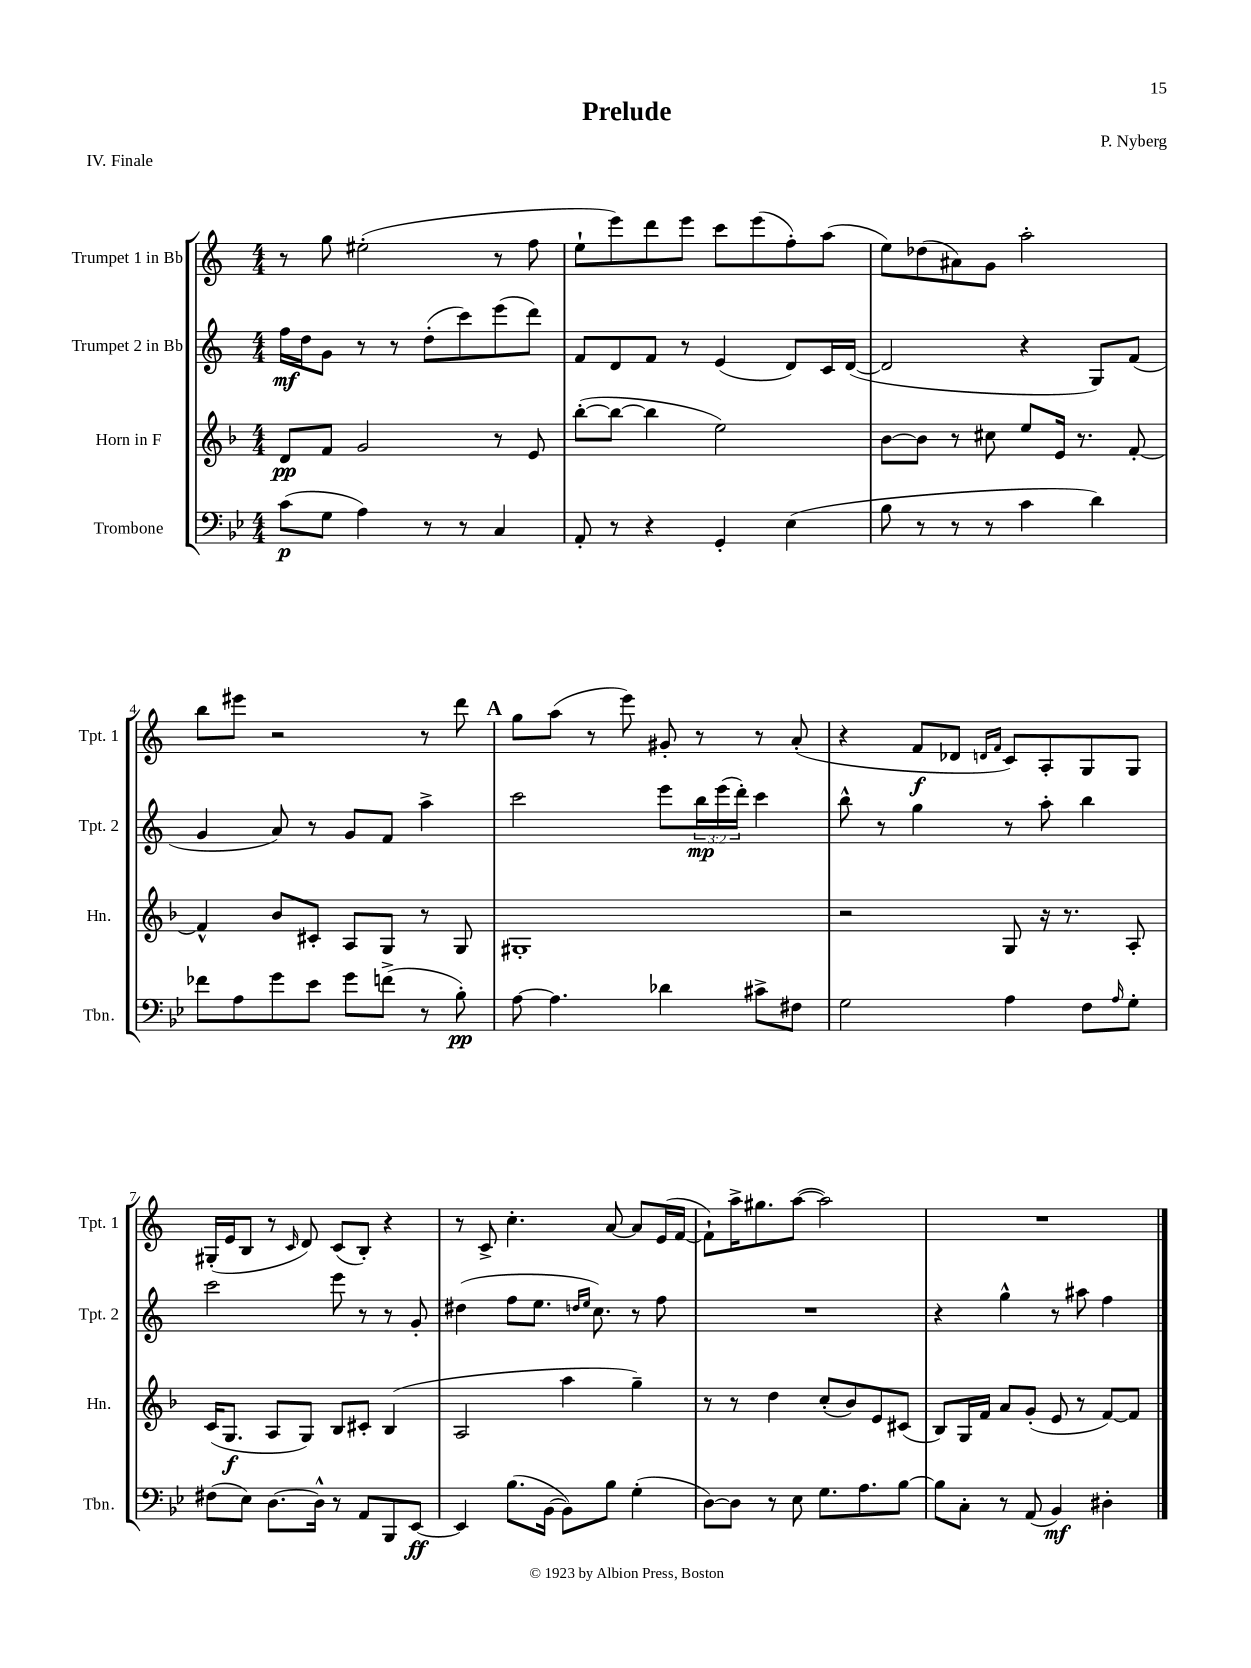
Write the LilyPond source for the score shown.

\header { title = "Prelude" composer = "P. Nyberg" piece = "IV. Finale" }
<<
\new StaffGroup <<
\new Staff = "s0" \with { instrumentName = "Trumpet 1 in Bb" shortInstrumentName = "Tpt. 1" } {
    \clef treble \key c \major \numericTimeSignature \time 4/4
    r8 g''8 eis''2-.( r8 f''8 |
    e''8-! e'''8) d'''8 e'''8 c'''8 e'''8( f''8-.) a''8( |
    e''8) des''8( ais'8) g'8 a''2-. |
    b''8 eis'''8 r2 r8 d'''8 |
    \mark \markup { \bold "A" } g''8 a''8( r8 e'''8) gis'8-. r8 r8 a'8-.( |
    r4 f'8\f des'8 \grace { d'16 f'16 } c'8) a8-. g8 g8 |
    gis16-.( e'16 b8 r8 \grace { c'16 } d'8) c'8( b8-.) r4 |
    r8 c'8-> c''4.-. a'8~ a'8 e'16( f'16~ |
    f'8-!) a''16-> gis''8. a''8~( a''2) |
    R1 \bar "|." |
}
\new Staff = "s1" \with { instrumentName = "Trumpet 2 in Bb" shortInstrumentName = "Tpt. 2" } {
    \clef treble \key c \major \numericTimeSignature \time 4/4 \override Staff.TupletNumber.text = #tuplet-number::calc-fraction-text
    f''16\mf d''16 g'8 r8 r8 d''8-.( c'''8) e'''8( d'''8) |
    f'8 d'8 f'8 r8 e'4( d'8) c'16 d'16~( |
    d'2 r4 g8) f'8( |
    g'4 a'8) r8 g'8 f'8 a''4-> |
    \mark \markup { \bold "A" } c'''2 e'''8 \tuplet 3/2 { b''16\mp e'''16( d'''16-.) } c'''4 |
    b''8-^ r8 g''4 r8 a''8-. b''4 |
    c'''2 e'''8 r8 r8 g'8-. |
    dis''4( f''8 e''8. \grace { d''16 e''16 } c''8.) r8 f''8 |
    R1 |
    r4 g''4-^ r8 ais''8 f''4 \bar "|." |
}
\new Staff = "s2" \with { instrumentName = "Horn in F" shortInstrumentName = "Hn." } {
    \clef treble \key f \major \numericTimeSignature \time 4/4
    d'8\pp f'8 g'2 r8 e'8 |
    bes''8~-.( bes''8~ bes''4 e''2) |
    bes'8~ bes'8 r8 cis''8 e''8 e'16 r8. f'8~-. |
    f'4-^ bes'8 cis'8-. a8 g8 r8 g8 |
    \mark \markup { \bold "A" } gis1-. |
    r2 g8 r16 r8. a8-. |
    c'16( g8.\f a8 g8) bes8 cis'8-. bes4( |
    a2 a''4 g''4--) |
    r8 r8 d''4 c''8-.( bes'8) e'8 cis'8( |
    bes8) g16 f'16 a'8 g'8-.( e'8 r8 f'8~) f'8 \bar "|." |
}
\new Staff = "s3" \with { instrumentName = "Trombone" shortInstrumentName = "Tbn." } {
    \clef bass \key bes \major \numericTimeSignature \time 4/4
    c'8\p( g8 a4) r8 r8 c4 |
    a,8-. r8 r4 g,4-. ees4( |
    bes8 r8 r8 r8 c'4 d'4) |
    fes'8 a8 g'8 ees'8 g'8 f'8->( r8 bes8-.\pp) |
    \mark \markup { \bold "A" } a8~ a4. des'4 cis'8-> fis8 |
    g2 a4 f8 \grace { a16 } g8-. |
    fis8( ees8) d8.~ d16-^ r8 a,8 bes,,8 ees,8~\ff |
    ees,4 bes8.( bes,16~ bes,8) bes8 g4-.( |
    d8~) d8 r8 ees8 g8. a8. bes8~ |
    bes8 c8-. r8 a,8( bes,4\mf) dis4-. \bar "|." |
}
>>
>>
